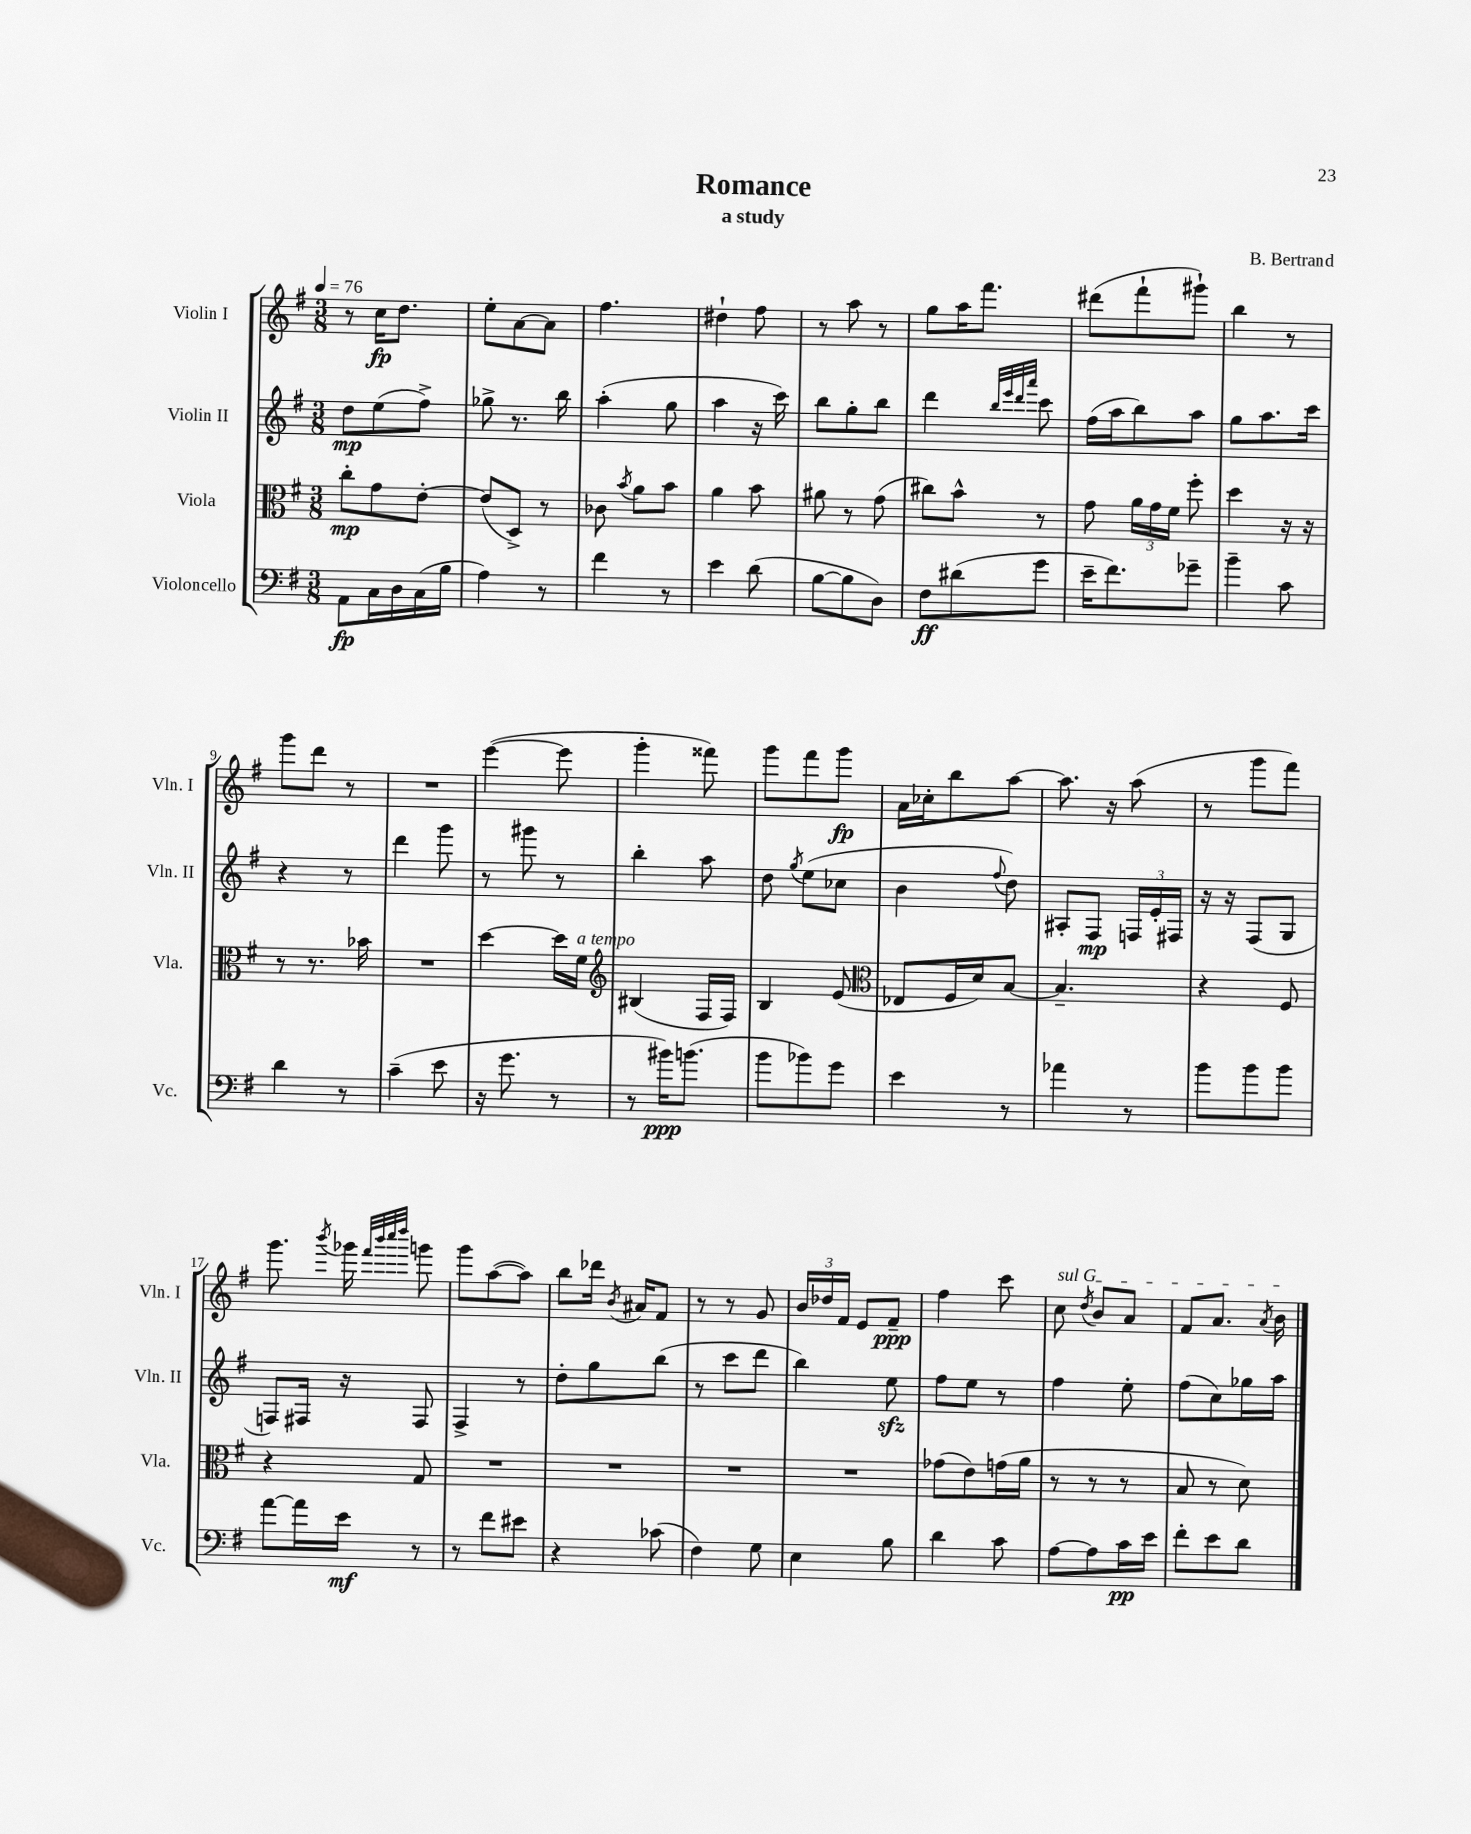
\header { title = "Romance" composer = "B. Bertrand" subtitle = "a study" }
<<
\new StaffGroup <<
\new Staff = "s0" \with { instrumentName = "Violin I" shortInstrumentName = "Vln. I" } {
    \clef treble \key g \major \numericTimeSignature \time 3/8 \tempo 4 = 76
    \autoBeamOff r8 c''16[\fp d''8.] |
    e''8[-. a'8~ a'8] |
    fis''4. |
    dis''4-! fis''8 |
    r8 a''8 r8 |
    g''8[ a''16 fis'''8.] |
    dis'''8[( fis'''8-! gis'''8]-!) |
    b''4 r8 |
    g'''8[ d'''8] r8 |
    R4. |
    e'''4~( e'''8 |
    g'''4-. fisis'''8) |
    g'''8[ fis'''8 g'''8]\fp |
    a'16[ ces''16-. b''8 a''8]~ |
    a''8. r16 a''8( |
    r8 g'''8[ fis'''8]) |
    g'''8. \acciaccatura { b'''8 } ges'''16 \grace { fis'''32[ b'''32 c''''32 d''''32] } g'''8 |
    g'''8[ a''8~( a''8]) |
    b''8[ des'''16] \acciaccatura { b'8 } ais'16[ fis'8] |
    r8 r8 g'8 |
    \tuplet 3/2 { b'16[ des''16 fis'16] } e'8[ fis'8]--\ppp |
    fis''4 c'''8 |
    \once \override TextSpanner.bound-details.left.text = \markup { \italic "sul G" } c''8\startTextSpan \acciaccatura { d''8 } b'8[ a'8] |
    fis'8[ a'8.] \acciaccatura { a'8 } b'16\stopTextSpan \bar "|." |
}
\new Staff = "s1" \with { instrumentName = "Violin II" shortInstrumentName = "Vln. II" } {
    \clef treble \key g \major \numericTimeSignature \time 3/8
    \autoBeamOff d''8[\mp e''8( fis''8]->) |
    ges''8-> r8. b''16 |
    a''4-.( g''8 |
    a''4 r16 c'''16) |
    b''8[ g''8-. b''8] |
    d'''4 \grace { b''32[ e'''32 d'''32 a'''32] } c'''8 |
    fis''16[( a''16 b''8) a''8] |
    g''8[ a''8. c'''16] |
    r4 r8 |
    d'''4 g'''8 |
    r8 gis'''8 r8 |
    b''4-. a''8 |
    d''8 \acciaccatura { g''8 } e''8[( ces''8] |
    b'4 \appoggiatura { fis''8 } d''8) |
    ais8[-. fis8]\mp \tuplet 3/2 { f16[ e'16-. fis16] } |
    r16 r16 fis8[( g8] |
    f8[) fis16] r16 fis8 |
    fis4-> r8 |
    d''8[-. g''8 b''8]( |
    r8 c'''8[ d'''8] |
    b''4) e''8\sfz |
    fis''8[ e''8] r8 |
    fis''4 e''8-. |
    fis''8[( c''8) ges''16 a''16] \bar "|." |
}
\new Staff = "s2" \with { instrumentName = "Viola" shortInstrumentName = "Vla." } {
    \clef alto \key g \major \numericTimeSignature \time 3/8
    \autoBeamOff c''8[-.\mp g'8 e'8]~-. |
    e'8[( d8]->) r8 |
    ces'8 \acciaccatura { b'8 } a'8[ b'8] |
    a'4 b'8 |
    ais'8 r8 g'8( |
    cis''8[) b'8]-^ r8 |
    g'8 \tuplet 3/2 { a'16[ g'16 fis'16] } fis''8-. |
    d''4 r16 r16 |
    r8 r8. bes'16 |
    R4. |
    d''4~ d''16[ fis'16]^\markup { \italic "a tempo" } |
    \clef treble bis4( fis16[ fis16]) |
    b4 e'8( |
    \clef alto ees8[ fis16 d'16) b8]~ |
    b4.-- |
    r4 fis8 |
    r4 g8 |
    R4. |
    R4. |
    R4. |
    R4. |
    ges'8[( e'8) g'16( a'16] |
    r8 r8 r8 |
    b8 r8 d'8) \bar "|." |
}
\new Staff = "s3" \with { instrumentName = "Violoncello" shortInstrumentName = "Vc." } {
    \clef bass \key g \major \numericTimeSignature \time 3/8
    \autoBeamOff a,8[\fp c16 d16 c16( b16] |
    a4) r8 |
    fis'4 r8 |
    e'4 d'8( |
    b8[~ b8 d8]) |
    fis8[\ff dis'8( g'8] |
    e'16[-- fis'8.) ges'8]-- |
    b'4-- c'8 |
    d'4 r8 |
    c'4--( e'8 |
    r16 g'8. r8 |
    r8 bis'16[\ppp) b'8.]( |
    b'8[ bes'8) g'8] |
    e'4 r8 |
    aes'4 r8 |
    b'8[ b'8 b'8] |
    a'8[~ a'16 e'16]\mf r8 |
    r8 fis'8[ eis'8] |
    r4 ces'8( |
    fis4) g8 |
    e4 b8 |
    d'4 c'8 |
    a8[~ a8 c'16\pp e'16] |
    fis'8[-. e'8 d'8] \bar "|." |
}
>>
>>
